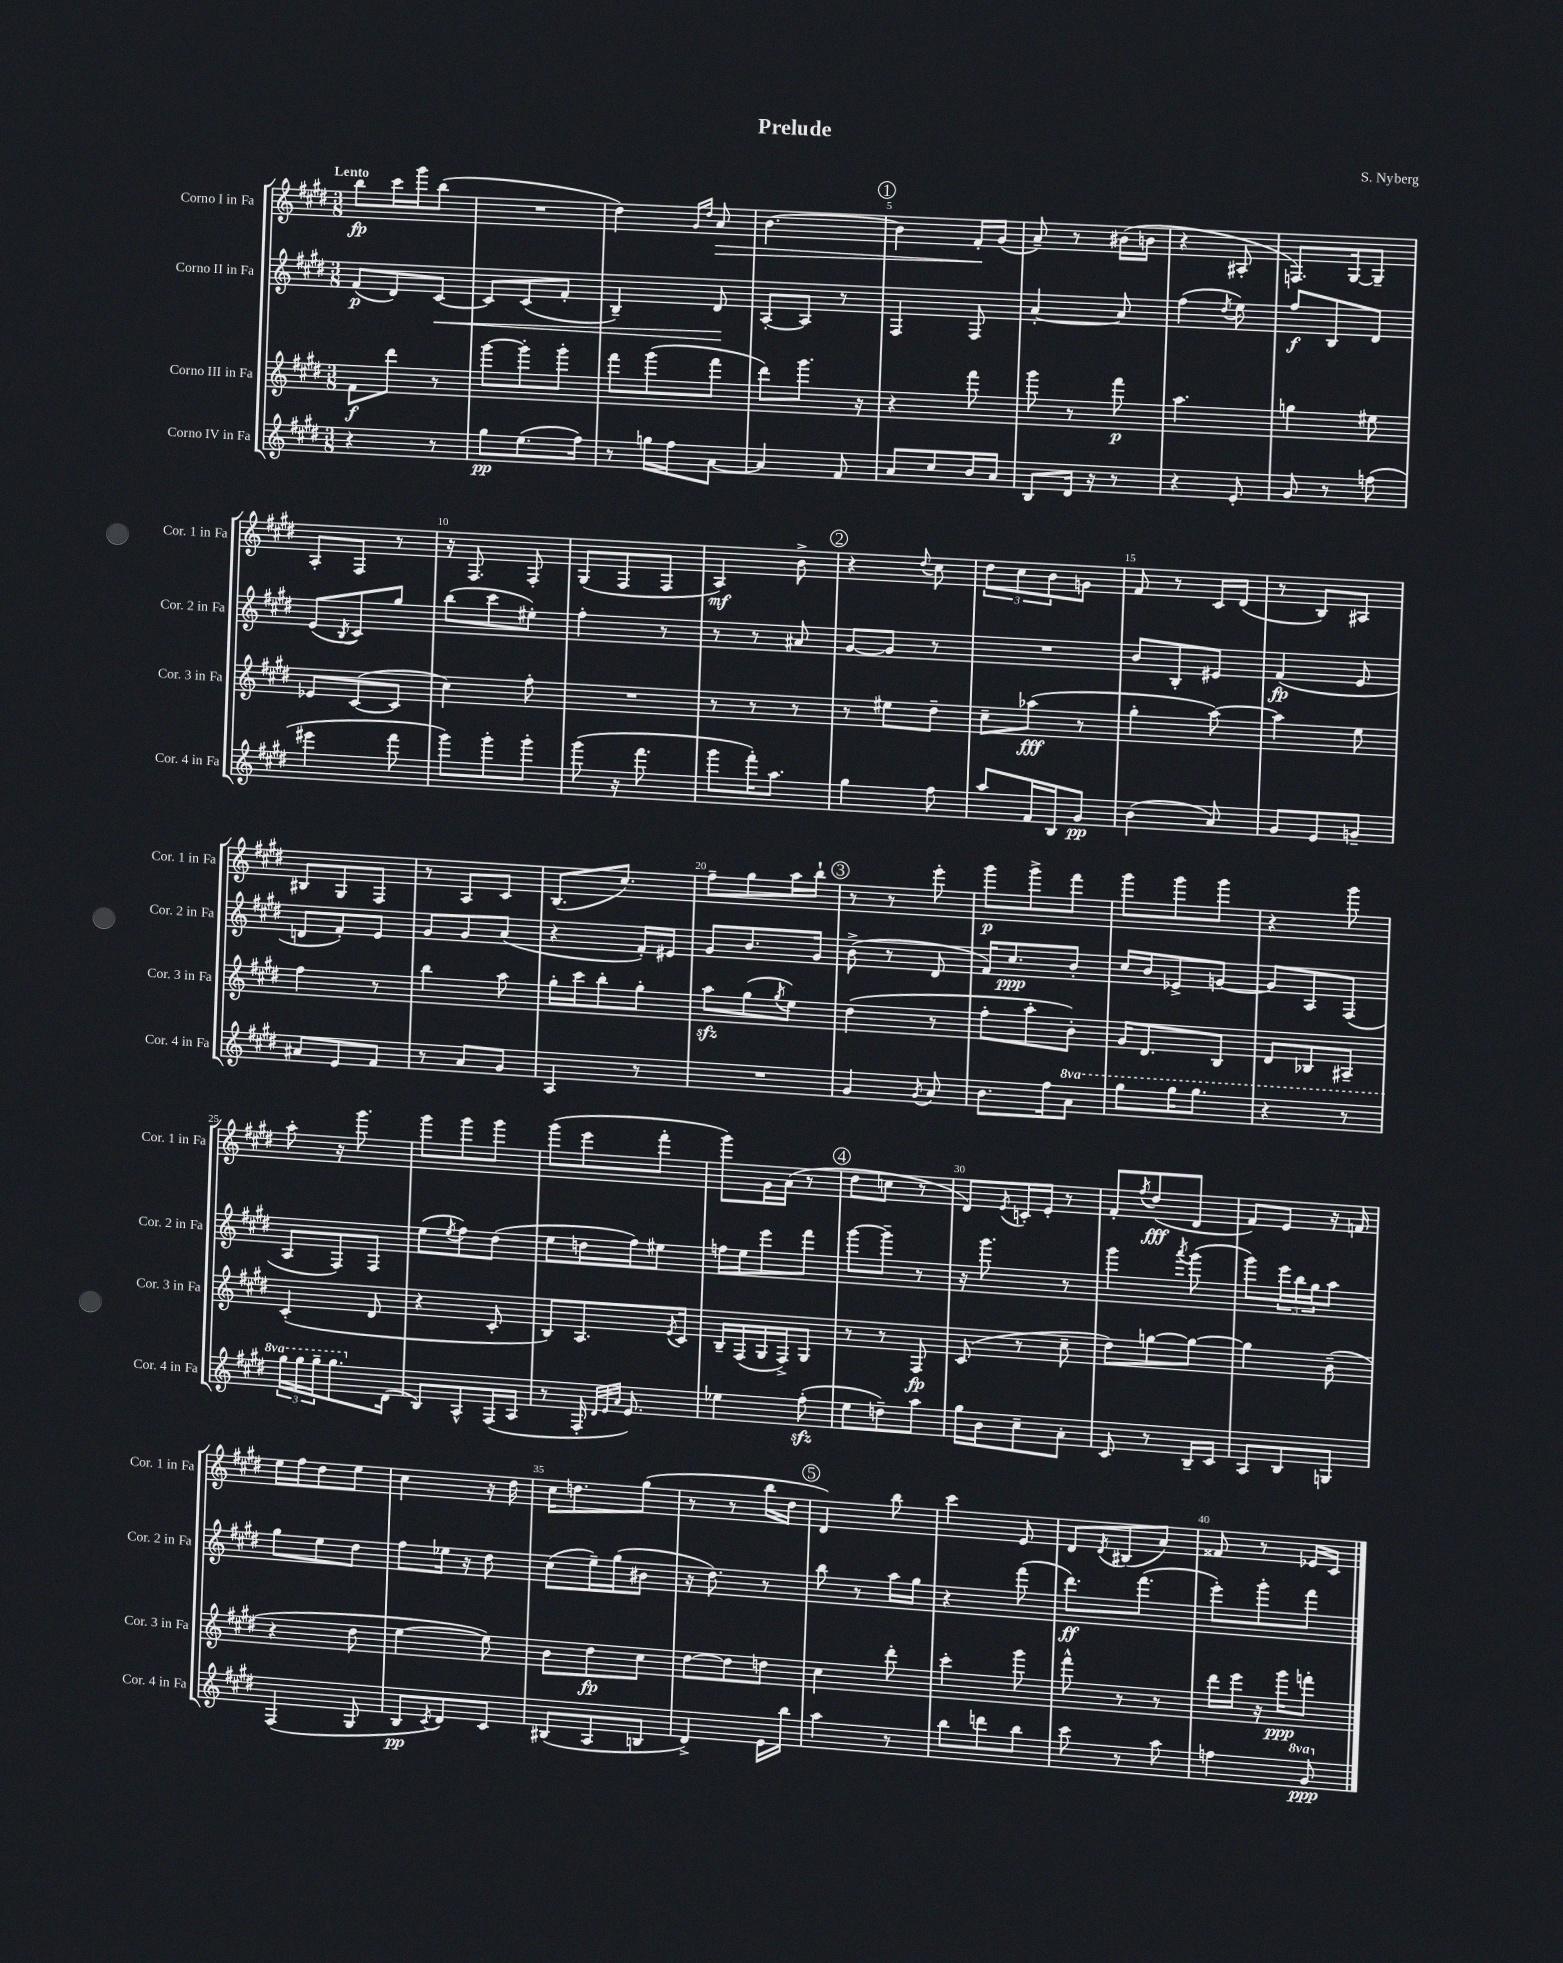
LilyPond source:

\header { title = "Prelude" composer = "S. Nyberg" }
<<
\new StaffGroup <<
\new Staff = "s0" \with { instrumentName = "Corno I in Fa" shortInstrumentName = "Cor. 1 in Fa" } {
    \clef treble \key e \major \numericTimeSignature \time 3/8 \tempo "Lento"
    b''8\fp cis'''16 gis'''16 b''8( |
    R4. |
    dis''4) \grace { gis'16 dis''16 } a'8\> |
    b'4.~ |
    \mark \markup { \circle "1" } b'4 fis'16-.\! gis'16( |
    a'8--) r8 bis'16( b'16 |
    r4 ais8-. |
    f8.) gis16~ gis8-- |
    a8-. fis8 r8 |
    r16 fis8. fis8-. |
    gis8( fis8 fis8 |
    a4\mf) b'8-> |
    \mark \markup { \circle "2" } r4 \appoggiatura { dis''8 } cis''8 |
    \tuplet 3/2 { dis''8 cis''8 b'8 } g'8 |
    fis'8 r8 cis'16 dis'16( |
    r8 b8) ais8 |
    bis8 gis8 fis8 |
    r8 a8 cis'8 |
    b8.( cis''8.) |
    fis''8-- gis''8 a''16 b''16-! |
    \mark \markup { \circle "3" } r8 r8 e'''8-. |
    gis'''8\p gis'''8-> fis'''8 |
    gis'''8 gis'''8 gis'''8 |
    r4 gis'''8 |
    a''8-. r16 gis'''8. |
    gis'''8 gis'''8 gis'''8 |
    gis'''8( e'''8 fis'''8-. |
    gis'''8) gis'16 a'16( r8 |
    \mark \markup { \circle "4" } dis''8 c''8 r8 |
    dis'8) \acciaccatura { e'8 } c'16-. e'16-. r8 |
    fis'8-. \acciaccatura { fis''8 } dis''8\fff( dis'8 |
    fis'8) e'8 r16 f'16 |
    e''16 fis''16 dis''8 e''8 |
    cis''4 r16 dis''16 |
    cis''16 d''8. gis''8( |
    r8 r8 b''16 dis''16 |
    \mark \markup { \circle "5" } dis'4) b''8 |
    cis'''4 e'8 |
    dis'8 \acciaccatura { dis'8 } bis8( a'8) |
    fisis'8 r8 ees'16 cis'16 \bar "|." |
}
\new Staff = "s1" \with { instrumentName = "Corno II in Fa" shortInstrumentName = "Cor. 2 in Fa" } {
    \clef treble \key e \major \numericTimeSignature \time 3/8
    fis'8\p( dis'8) cis'8~\< |
    cis'8 cis'8( fis'8-. |
    b4--) dis'8\! |
    a8~-. a8 r8 |
    \mark \markup { \circle "1" } fis4 fis8 |
    a'4~-. a'8 |
    fis''4( \acciaccatura { dis''8 } e''8) |
    fis''8\f b8 dis'8 |
    e'8( \acciaccatura { b8 } cis'8) gis''8 |
    b''8( cis'''8 eis''8-.) |
    fis''4-. r8 |
    r8 r8 ais'8 |
    \mark \markup { \circle "2" } gis'8~ gis'8 r8 |
    R4. |
    b'8 b8-. eis'8 |
    fis'4\fp( e'8 |
    d'8 fis'8-.) e'8 |
    gis'8 gis'8 a'8( |
    r4 fis'16-.) eis'16 |
    gis'8 b'8. gis'16 |
    \mark \markup { \circle "3" } b'8->( r8 dis'8 |
    fis'16) cis''8.\ppp b'8-. |
    cis''16 b'16 ees'8-> g'8~ |
    g'8 a8 fis8( |
    a8 fis8) fis8 |
    e''8( \acciaccatura { e''8 } fis''8) dis''8( |
    e''8 d''16 fis''16) eis''8 |
    f''16 e''16 e'''8 fis'''8 |
    \mark \markup { \circle "4" } gis'''8~ gis'''8-- r8 |
    r16 gis'''8. r8 |
    gis'''4 \acciaccatura { a'''8 } gis'''8( |
    gis'''8) \tuplet 3/2 { e'''16 b''16 gis''16 } a''8 |
    gis''8 e''8 dis''8 |
    fis''8 ees''16 r16 dis''8 |
    cis''8( e''16--) gis''16( bis'8 |
    r16 dis''8.) r8 |
    \mark \markup { \circle "5" } b''8 r8 a''16 gis''16 |
    r4 fis'''8( |
    dis'''8.\ff) fis'''8.( |
    e'''8-.) gis'''8-. fis'''8 \bar "|." |
}
\new Staff = "s2" \with { instrumentName = "Corno III in Fa" shortInstrumentName = "Cor. 3 in Fa" } {
    \clef treble \key e \major \numericTimeSignature \time 3/8
    fis'8\f dis'''8 r8 |
    gis'''8~ gis'''8-. gis'''8-. |
    fis'''8 gis'''8( fis'''8 |
    dis'''8) gis'''8. r16 |
    \mark \markup { \circle "1" } r4 fis'''8 |
    gis'''8 r8 fis'''8\p |
    a''4. |
    g''4 eis''8 |
    ees'8 cis'8~( cis'8 |
    cis''4) fis''8-. |
    R4. |
    r8 r8 r8 |
    \mark \markup { \circle "2" } r8 eis''8 dis''8-- |
    cis''8-- aes''8\fff( r8 |
    gis''4-. a''8~) |
    a''4 e''8 |
    fis''4 r8 |
    b''4 a''8 |
    gis''16-. cis'''16 b''8-. gis''8-. |
    a''8\sfz gis''8( \acciaccatura { gis''8 } e''8) |
    \mark \markup { \circle "3" } dis''4( r8 |
    fis''8-. a''8-. b'8-.) |
    gis'16 dis'8. b8 |
    dis'8 bes8 ais8-- |
    cis'4-.( dis'8 |
    r4 cis'8-. |
    b8) a8. \acciaccatura { e'8 } cis'16 |
    b16-- fis16( gis16 fis16->) gis8 |
    \mark \markup { \circle "4" } r8 r8 fis8\fp |
    cis'8( r8 cis''8-- |
    dis''8) g''8~ g''8~ |
    g''4 b'8--( |
    r4 dis''8 |
    e''4~ e''8) |
    b'8 dis''8\fp cis''8 |
    dis''8~ dis''8 d''8 |
    \mark \markup { \circle "5" } cis''4 dis'''8-. |
    cis'''4-. gis'''8 |
    fis'''8-^ r8 r8 |
    dis'''16 e'''16 r16 gis'''16\ppp f'''8-. \bar "|." |
}
\new Staff = "s3" \with { instrumentName = "Corno IV in Fa" shortInstrumentName = "Cor. 4 in Fa" } {
    \clef treble \key e \major \numericTimeSignature \time 3/8 \set Staff.ottavationMarkups = #ottavation-simple-ordinals
    r4 r8 |
    gis''8\pp e''8.( fis''16) |
    r8 g''16 fis''16 a'8~ |
    a'4 fis'8 |
    \mark \markup { \circle "1" } a'8 cis''8 b'16 a'16 |
    b8 dis'16 r16 r8 |
    r4 e'8-. |
    gis'8 r8 f''8( |
    eis'''4 fis'''8 |
    gis'''8) gis'''8-. gis'''8-. |
    gis'''8( r16 fis'''8. |
    gis'''8 fis'''16-.) a''8. |
    \mark \markup { \circle "2" } gis''4 fis''8 |
    a''8 fis'16 b16 gis'8\pp |
    b'4( a'8) |
    gis'8 e'8 g'8-- |
    ais'8 e'8 fis'8 |
    r8 a'8 gis'8 |
    a4 r8 |
    R4. |
    \mark \markup { \circle "3" } gis'4 \acciaccatura { gis'8 } a'8 |
    b'8. fis''16 \ottava #1 a''8 |
    gis'''8 gis'''16 gis'''8. |
    r4 r8 |
    \tuplet 3/2 { gis'''16 gis'''16 gis'''16-- } gis'''8. \ottava #0 dis'16( |
    b8) a8-^ fis16( a16 |
    r8 fis16-. \grace { dis'32 e'32 a'32 } e'8.) |
    ees''4 fis''8-.\sfz( |
    \mark \markup { \circle "4" } e''8 d''8--) a''8 |
    gis''16 b'16 cis''8-- a'8-. |
    cis'8 r8 b16-- cis'16 |
    a8 b8 g8 |
    fis4( gis8 |
    b8\pp \acciaccatura { cis'8 } dis'8) cis'8 |
    bis8( a8 b8 |
    dis'4->) e'16 b''16 |
    \mark \markup { \circle "5" } a''4 r8 |
    b''8 d'''8 b''8 |
    cis'''8 r8 a''8 |
    f''4 \ottava #1 gis''8\ppp \ottava #0 \bar "|." |
}
>>
>>
\layout { \context { \Score \override BarNumber.break-visibility = ##(#f #t #t) barNumberVisibility = #(every-nth-bar-number-visible 5) } }
